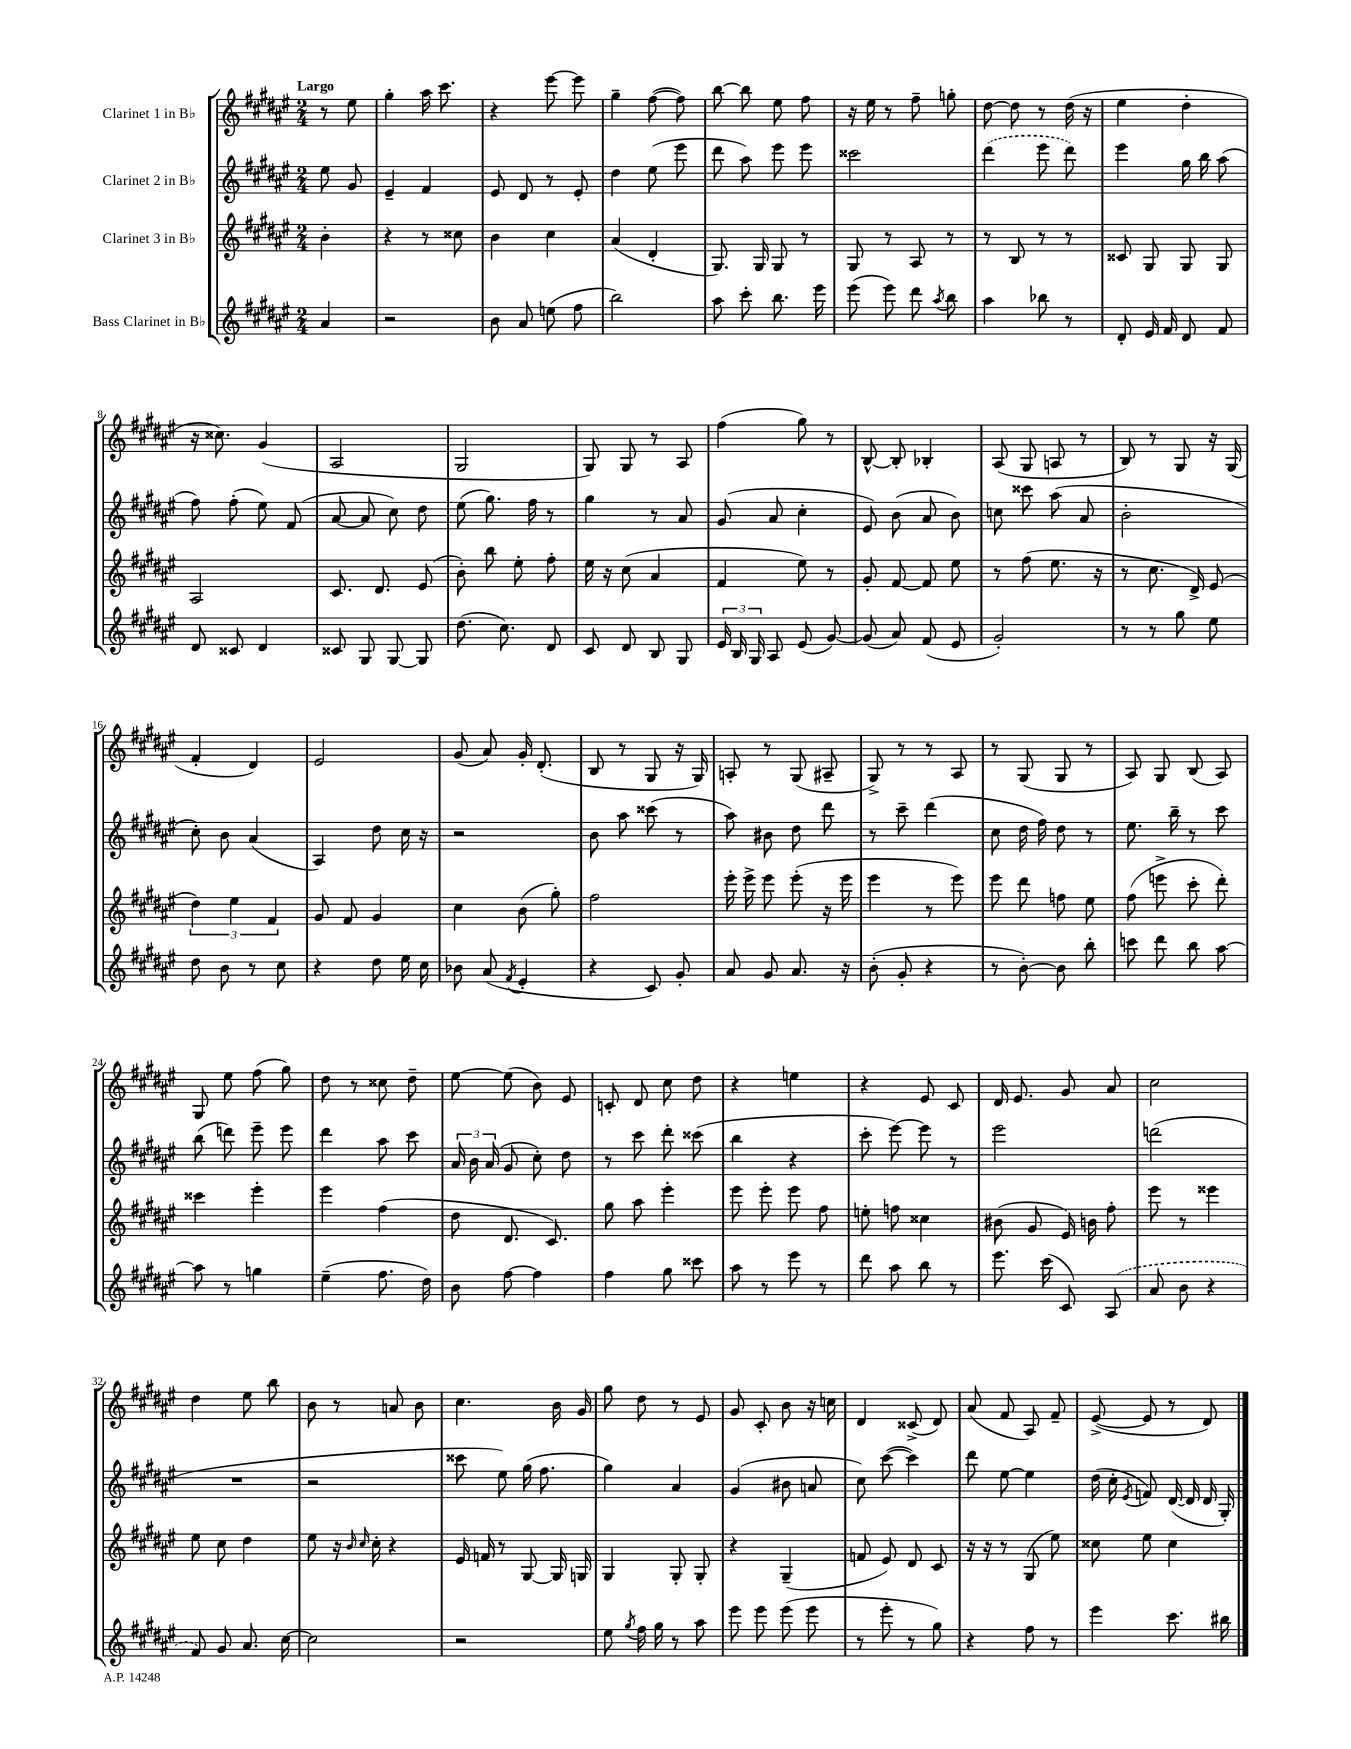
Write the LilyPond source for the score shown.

<<
\new StaffGroup <<
\new Staff = "s0" \with { instrumentName = "Clarinet 1 in Bb" } {
    \clef treble \key fis \major \numericTimeSignature \time 2/4 \partial 4 \tempo "Largo"
    \autoBeamOff r8 eis''8 |
    gis''4-. ais''16 cis'''8. |
    r4 eis'''8~ eis'''8 |
    gis''4-- fis''8~( fis''8) |
    b''8~ b''8 eis''8 fis''8 |
    r16 eis''16 r8 fis''8-- g''8-. |
    dis''8~ dis''8 r8 dis''16( r16 |
    eis''4 dis''4-. |
    r16 cisis''8.) gis'4( |
    ais2 |
    gis2 |
    gis8) gis8 r8 ais8 |
    fis''4( gis''8) r8 |
    b8~-^ b8-. bes4-. |
    ais8( gis8 a8 r8 |
    b8) r8 gis8 r16 gis16( |
    fis'4-. dis'4) |
    eis'2 |
    gis'8( ais'8) gis'16-. dis'8.-.( |
    b8 r8 gis8 r16 gis16) |
    a8-. r8 gis8( ais8-- |
    gis8->) r8 r8 ais8 |
    r8 gis8( gis8 r8 |
    ais8) gis8 b8( ais8) |
    gis8 eis''8 fis''8( gis''8) |
    dis''8 r8 cisis''8 dis''8-- |
    eis''8~ eis''8( b'8) eis'8 |
    c'8-. dis'8 cis''8 dis''8 |
    r4 e''4 |
    r4 eis'8 cis'8 |
    dis'16 eis'8. gis'8 ais'8 |
    cis''2 |
    dis''4 eis''8 b''8 |
    b'8 r8 a'8 b'8 |
    cis''4. b'16 gis'16 |
    gis''8 dis''8 r8 eis'8 |
    gis'8 cis'8-. b'8 r16 c''16 |
    dis'4 cisis'8->( dis'8) |
    ais'8( fis'8 ais8) fis'8-- |
    eis'8~->( eis'8 r8 dis'8) \bar "|." |
}
\new Staff = "s1" \with { instrumentName = "Clarinet 2 in Bb" } {
    \clef treble \key fis \major \numericTimeSignature \time 2/4 \partial 4
    \autoBeamOff eis''8 gis'8 |
    eis'4-- fis'4 |
    eis'8 dis'8 r8 eis'8-. |
    dis''4 eis''8( eis'''8 |
    dis'''8 ais''8) eis'''8 eis'''8 |
    cisis'''2 |
    \once \slurDashed dis'''4( eis'''8 dis'''8) |
    eis'''4 gis''16 b''16 ais''8( |
    fis''8) fis''8-.( eis''8) fis'8( |
    ais'8~ ais'8 cis''8) dis''8 |
    eis''8( gis''8.) fis''16 r8 |
    gis''4 r8 ais'8 |
    gis'8( ais'8 cis''4-. |
    eis'8) b'8( ais'8 b'8) |
    c''8 cisis'''8 ais''8( ais'8 |
    b'2-. |
    cis''8-.) b'8 ais'4( |
    ais4) dis''8 cis''16 r16 |
    r2 |
    b'8 ais''8 cisis'''8( r8 |
    ais''8) bis'8 dis''8 dis'''8 |
    r8 cis'''8-- dis'''4( |
    cis''8 dis''16 fis''16) dis''8 r8 |
    eis''8. b''16-- r8 cis'''8 |
    b''8( d'''8) eis'''8-- eis'''8 |
    dis'''4 ais''8 cis'''8 |
    \tuplet 3/2 { ais'16 b'16 ais'16( } gis'8 cis''8-.) dis''8 |
    r8 cis'''8 dis'''8-. cisis'''8( |
    b''4 r4 |
    cis'''8-. eis'''8~) eis'''8 r8 |
    eis'''2 |
    d'''2( |
    R2 |
    r2 |
    cisis'''8 eis''8) gis''16( fis''8. |
    gis''4) ais'4 |
    gis'4( bis'8 a'8 |
    cis''8) cis'''8~( cis'''4) |
    dis'''8 eis''8~ eis''4 |
    dis''16( cis''16-. \acciaccatura { eis'8 } f'8) dis'16~( dis'16 dis'16 gis16-.) \bar "|." |
}
\new Staff = "s2" \with { instrumentName = "Clarinet 3 in Bb" } {
    \clef treble \key fis \major \numericTimeSignature \time 2/4 \partial 4
    \autoBeamOff b'4-. |
    r4 r8 cisis''8 |
    b'4 cis''4 |
    ais'4( dis'4-. |
    gis8.) gis16 gis8 r8 |
    gis8 r8 ais8 r8 |
    r8 b8 r8 r8 |
    cisis'8 gis8 gis8 gis8 |
    ais2 |
    cis'8. dis'8. eis'8( |
    b'8-.) b''8 eis''8-. fis''8-. |
    eis''16 r16 cis''8( ais'4 |
    fis'4 eis''8) r8 |
    gis'8-. fis'8~ fis'8 eis''8 |
    r8 fis''8( eis''8. r16 |
    r8 cis''8. dis'16->) eis'8( |
    \tuplet 3/2 { dis''4) eis''4 fis'4 } |
    gis'8 fis'8 gis'4 |
    cis''4 b'8( gis''8-.) |
    fis''2 |
    eis'''16-. eis'''16-> eis'''8 eis'''8-.( r16 eis'''16 |
    eis'''4 r8 eis'''8) |
    eis'''8 dis'''8 f''8 eis''8 |
    fis''8( e'''8-> cis'''8-. dis'''8-.) |
    cisis'''4 eis'''4-. |
    eis'''4 fis''4( |
    dis''8 dis'8. cis'8.) |
    gis''8 ais''8 eis'''4-. |
    eis'''8 eis'''8-. eis'''8 fis''8 |
    e''8-. f''8 cisis''4 |
    bis'8( gis'8 eis'16) b'16 fis''8-. |
    eis'''8 r8 eisis'''4 |
    eis''8 cis''8 dis''4 |
    eis''8 r16 \grace { b'16 cis''16 } cis''16-. r4 |
    eis'16 f'16 r8 gis8~ gis16 g16 |
    gis4 gis8-. gis8-. |
    r4 gis4--( |
    f'8 eis'8) dis'8 cis'8 |
    r16 r16 r8 gis8( eis''8) |
    cisis''8 eis''8 cisis''4 \bar "|." |
}
\new Staff = "s3" \with { instrumentName = "Bass Clarinet in Bb" } {
    \clef treble \key fis \major \numericTimeSignature \time 2/4 \partial 4
    \autoBeamOff ais'4 |
    r2 |
    b'8 ais'8 e''8( fis''8 |
    b''2) |
    ais''8 cis'''8-. b''8. eis'''16 |
    eis'''8( eis'''8) dis'''8 \acciaccatura { ais''8 } b''8 |
    ais''4 bes''8 r8 |
    dis'8-. eis'16 fis'16 dis'8 fis'8 |
    dis'8 cisis'8 dis'4 |
    cisis'8 gis8 gis8~ gis8 |
    dis''8.( cis''8.) dis'8 |
    cis'8 dis'8 b8 gis8 |
    \tuplet 3/2 { eis'16 b16 gis16 } ais8 eis'8( gis'8~) |
    gis'8( ais'8) fis'8( eis'8 |
    gis'2-.) |
    r8 r8 gis''8 eis''8 |
    dis''8 b'8 r8 cis''8 |
    r4 dis''8 eis''16 cis''16 |
    bes'8 ais'8( \acciaccatura { fis'8 } eis'4-. |
    r4 cis'8) gis'8-. |
    ais'8 gis'8 ais'8. r16 |
    b'8-.( gis'8-. r4 |
    r8 b'8~-.) b'8 b''8-. |
    c'''8 dis'''8 b''8 ais''8~ |
    ais''8 r8 g''4 |
    eis''4--( fis''8. dis''16) |
    b'8 fis''8~ fis''4 |
    fis''4 gis''8 cisis'''8 |
    ais''8 r8 eis'''8 r8 |
    dis'''8 ais''8 b''8 r8 |
    eis'''8. cis'''16( cis'8) \once \slurDashed ais8( |
    ais'8 b'8 r4 |
    fis'8) gis'8 ais'8. cis''16~ |
    cis''2 |
    r2 |
    eis''8 \acciaccatura { gis''8 } fis''16 gis''16 r8 ais''8 |
    eis'''8 eis'''8 eis'''8( eis'''8 |
    r8 eis'''8-. r8 gis''8) |
    r4 fis''8 r8 |
    eis'''4 cis'''8. bis''16 \bar "|." |
}
>>
>>
